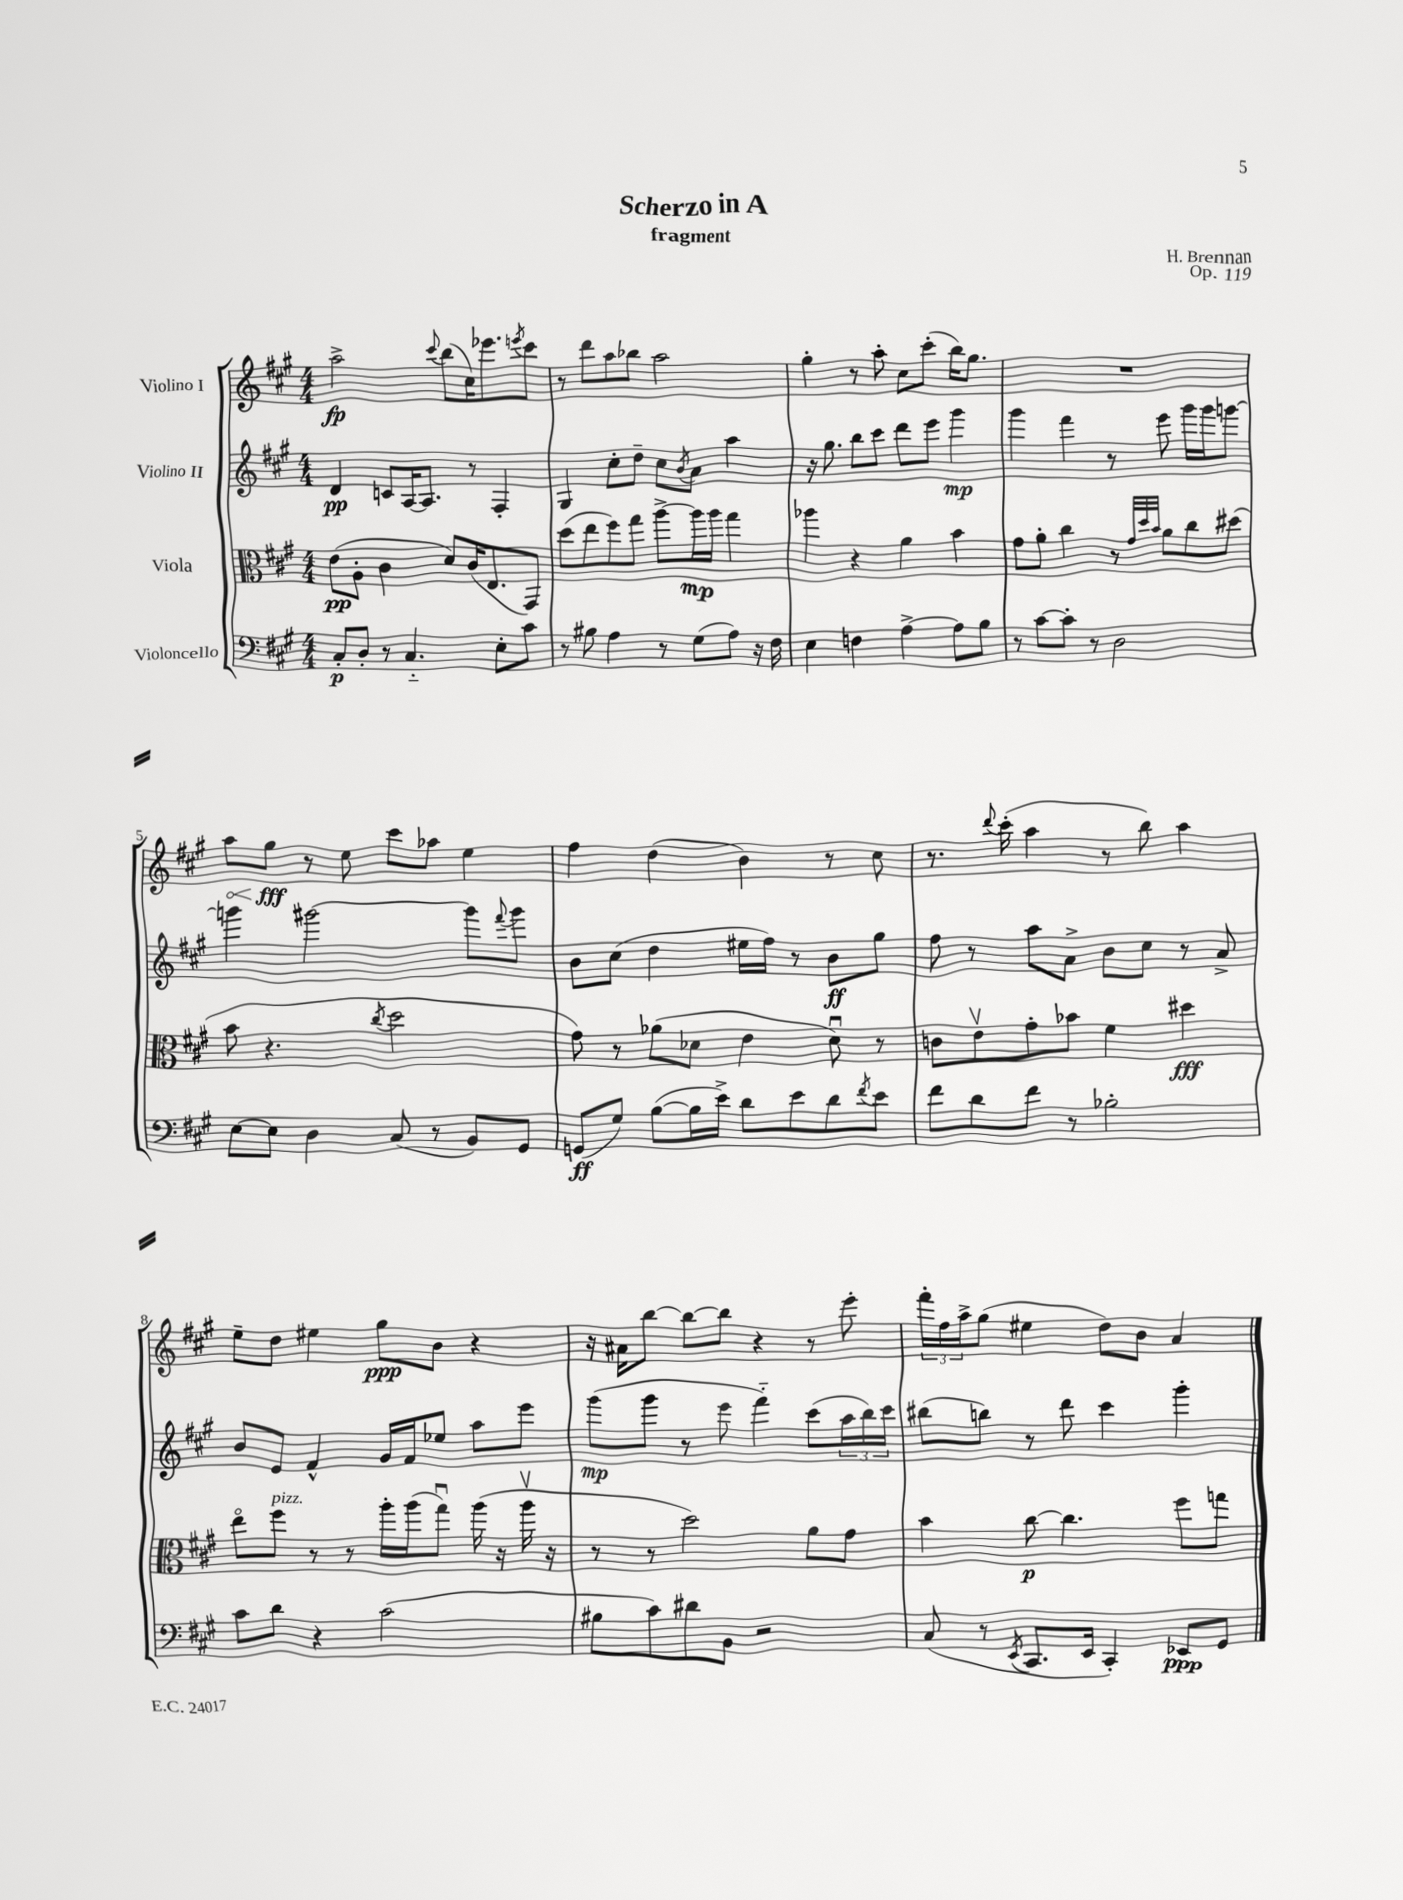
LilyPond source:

\header { title = "Scherzo in A" composer = "H. Brennan" subtitle = "fragment" opus = "Op. 119" }
<<
\new StaffGroup <<
\new Staff = "s0" \with { instrumentName = "Violino I" } {
    \clef treble \key a \major \numericTimeSignature \time 4/4
    a''2->\fp \appoggiatura { cis'''8 } b''8( cis''16) ees'''8. \acciaccatura { e'''8 } cis'''8 |
    r8 d'''8 a''8 bes''8 a''2 |
    gis''4-. r8 a''8-. cis''8 cis'''8-.( b''16) gis''8. |
    R1 |
    \once \override Hairpin.circled-tip = ##t a''8\< gis''8\fff\! r8 e''8 cis'''8 aes''8 e''4 |
    fis''4 d''4( b'4) r8 cis''8 |
    r8. \appoggiatura { d'''8 } cis'''16-.( a''4 r8 b''8) a''4 |
    e''8-- d''8 eis''4 gis''8\ppp b'8 r4 |
    r16 ais'16 b''8~ b''8~ b''8 r4 r8 e'''8-. |
    \tuplet 3/2 { fis'''16-. fis''16 a''16-> } gis''8( eis''4 d''8) b'8 a'4 \bar "|." |
}
\new Staff = "s1" \with { instrumentName = "Violino II" } {
    \clef treble \key a \major \numericTimeSignature \time 4/4
    d'4\pp c'8 a16~ a8. r8 fis4-. |
    gis4 cis''8-. d''8-- cis''8 \acciaccatura { b'8 } a'8 a''4 |
    r16 gis''8. b''8 cis'''8 d'''8 e'''8 gis'''4\mp |
    gis'''4 fis'''4 r8 e'''8 gis'''16 gis'''16 g'''8~ |
    g'''4 gis'''2~ gis'''8 \appoggiatura { fis'''8 } gis'''8 |
    b'8 cis''8( d''4 eis''16 fis''16) r8 b'8\ff gis''8 |
    fis''8 r8 a''8 a'8-> b'8 cis''8 r8 a'8-> |
    b'8 e'8 fis'4-^ gis'16 fis'16 ees''8 a''8 e'''8 |
    gis'''8\mp( gis'''8 r8 e'''8 fis'''4-_) cis'''8( \tuplet 3/2 { a''16 b''16) cis'''16 } |
    bis''8( b''8) r8 d'''8 cis'''4 gis'''4-. \bar "|." |
}
\new Staff = "s2" \with { instrumentName = "Viola" } {
    \clef alto \key a \major \numericTimeSignature \time 4/4
    e'8\pp( a8-. cis'4 d'8) cis'16( e8. gis,8) |
    d''8( e''8 fis''8) gis''8 a''8~-> a''16\mp a''16 gis''4 |
    aes''4 r4 a'4 b'4 |
    gis'8 a'8-. cis''4 r8 \grace { gis'32 d''32 b'32 } a'8 cis''8 dis''8( |
    b'8 r4. \acciaccatura { cis''8 } d''2 |
    gis'8) r8 aes'8( des'8 e'4 des'8\downbow) r8 |
    c'8 e'8\upbow gis'8-. bes'8 fis'4 dis''4\fff |
    e''8\flageolet fis''8^\markup { \italic "pizz." } r8 r8 a''16-. a''16( gis''8\downbow) a''16( r16 a''16\upbow r16 |
    r8 r8 d''2) a'8 gis'8 |
    b'4 cis''8~\p cis''4. fis''8 g''8 \bar "|." |
}
\new Staff = "s3" \with { instrumentName = "Violoncello" } {
    \clef bass \key a \major \numericTimeSignature \time 4/4
    cis8-.\p d8-. r8 cis4.-_ e8-. cis'8 |
    r8 bis8 a4 r8 gis8( a8) r16 fis16 |
    e4 f4 a4~-> a8 b8 |
    r8 cis'8~ cis'8-. r8 d2 |
    e8~ e8 d4 cis8( r8 b,8) gis,8 |
    g,8\ff( gis8) b8~( b16 e'16->) d'8 e'8 d'8 \acciaccatura { fis'8 } e'8 |
    fis'8 d'8 fis'8 r8 bes2-. |
    cis'8 d'8 r4 cis'2( |
    bis8 cis'8) dis'8 b,8 r2 |
    cis8( r8 \acciaccatura { e,8 } cis,8. e,16 cis,4-.) ees,8\ppp gis,8 \bar "|." |
}
>>
>>
